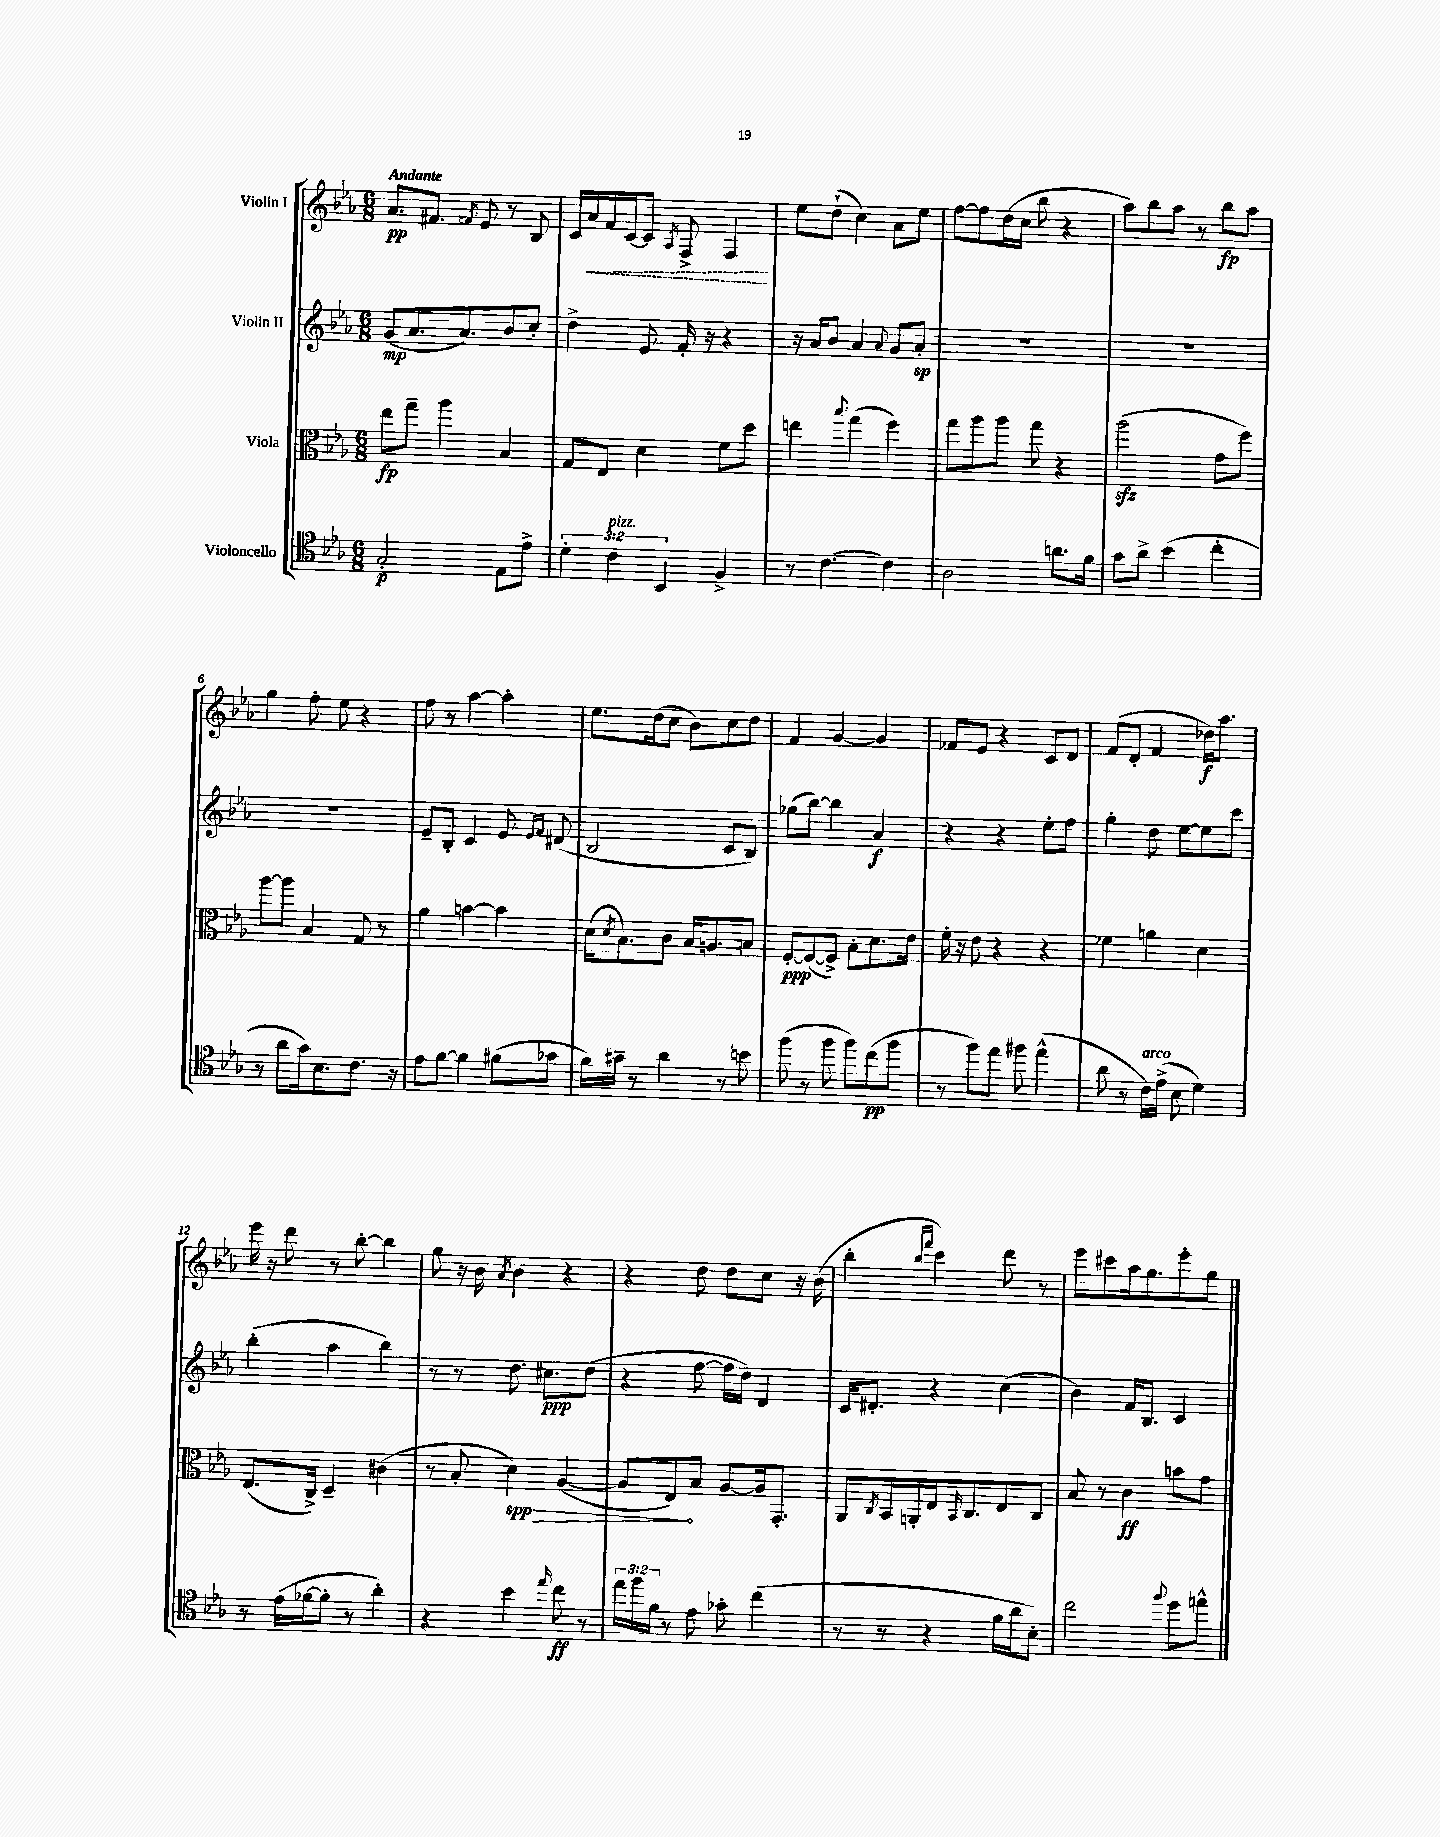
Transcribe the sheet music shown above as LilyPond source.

<<
\new StaffGroup <<
\new Staff = "s0" \with { instrumentName = "Violin I" } {
    \clef treble \key ees \major \numericTimeSignature \time 6/8 \tempo "Andante"
    aes'8.\pp fis'8. \acciaccatura { f'8 } ees'8 r8 bes8 |
    c'16 \once \override Hairpin.style = #'dashed-line aes'16\< f'16 c'16~ c'8 \acciaccatura { aes8 } f8-> f4\! |
    ees''8 d''8-!( c''4) aes'8 ees''8 |
    f''8~ f''8 d''16( c''16 bes''8 r4 |
    aes''8) bes''8 aes''8 r8 bes''8\fp aes''8 |
    g''4 f''8-. ees''8 r4 |
    f''8 r8 aes''4~ aes''4-. |
    ees''8. d''16( c''8 bes'8) c''8 d''8 |
    f'4 g'4~ g'4 |
    fes'8 ees'8 r4 c'8 d'8 |
    f'8( d'8-. f'4 des''16\f) aes''8. |
    ees'''16 r16 d'''8 r8 bes''8~-. bes''4 |
    g''8 r16 bes'16 \acciaccatura { aes'8 } bes'4 r4 |
    r4 d''8 d''8 c''8 r16 bes'16( |
    bes''4-. \grace { bes''16 f'''16 } c'''4) d'''8 r8 |
    ees'''8 cis'''8 aes''16 g''8. ees'''8-. g''8 \bar "|." |
}
\new Staff = "s1" \with { instrumentName = "Violin II" } {
    \clef treble \key ees \major \numericTimeSignature \time 6/8
    g'8\mp( aes'8. aes'8.) bes'8 c''8-. |
    d''4-> ees'8 f'16-. r16 r4 |
    r16 aes'16 bes'8 aes'4 \appoggiatura { aes'8 } g'8 aes'8-.\sp |
    R2. |
    R2. |
    R2. |
    ees'8-- bes8-. c'4 ees'8 \grace { ees'16 f'16 } dis'8( |
    bes2 c'8 bes8) |
    ges''8( bes''8~) bes''4 aes'4\f |
    r4 r4 ees''8-. f''8 |
    g''4-. d''8 ees''8~ ees''8 c'''8 |
    bes''4-.( aes''4 bes''4) |
    r8 r8 d''8. cis''8.\ppp d''8( |
    r4 f''8~ f''16 d''16) d'4 |
    c'16 dis'8.-. r4 c''4( |
    bes'4) f'16 bes8. c'4 \bar "|." |
}
\new Staff = "s2" \with { instrumentName = "Viola" } {
    \clef alto \key ees \major \numericTimeSignature \time 6/8
    ees''8\fp g''8-- aes''4 bes4 |
    g8 ees8 d'4 f'8 d''8 |
    e''4 \appoggiatura { bes''8 } g''4( f''4) |
    g''8 aes''8 aes''8 g''8 r4 |
    aes''2\sfz( g'8 f''8) |
    aes''8~ aes''8 bes4 g8 r8 |
    aes'4 b'4~ b'4 |
    d'16( \acciaccatura { d'8 } bes8.) c'8 bes16 a8. b8 |
    f8~-.\ppp f8~( f8->) bes8-. d'8. ees'16 |
    f'16-. r16 ees'8 r4 r4 |
    fes'4 a'4 d'4 |
    ees8.( c16->) d4-- cis'4( |
    r8 bes8-. \once \override Hairpin.circled-tip = ##t d'4\spp\>) aes4~( |
    aes8 ees8\!) bes8 aes8~ aes16 g,8.-. |
    aes,8 \acciaccatura { c8 } bes,16 a,16-. ees16 \grace { bes,16 } c8. ees8 c8 |
    bes8 r8 c'4\ff b'8 g'8 \bar "|." |
}
\new Staff = "s3" \with { instrumentName = "Violoncello" } {
    \clef tenor \key ees \major \numericTimeSignature \time 6/8 \override Staff.TupletNumber.text = #tuplet-number::calc-fraction-text
    g2-.\p ees8 ees'8-> |
    \tuplet 3/2 { d'4-. c'4^\markup { \italic "pizz." } bes,4 } f4-> |
    r8 c'4.~ c'4 |
    aes2 a'8. f'16 |
    g'8 aes'8-> bes'4( c''4-. |
    r8 aes'8 g'16) bes8. c'8. r16 |
    ees'8 f'8~ f'4 fis'8( ges'8 |
    f'16) gis'16-- r8 aes'4 r8 b'8 |
    f''8( r8 f''8 f''8) c''8\pp( f''8 |
    r8 f''8) ees''8 fis''8 ees''4-^( |
    aes'8 r8 c'16^\markup { \italic "arco" }) ees'16->( bes8 d'4) |
    r8 ees'16( fes'16~ fes'8-. r8 aes'4-.) |
    r4 bes'4 \grace { ees''16 } c''8\ff r8 |
    \tuplet 3/2 { ees''16 f''16 f'16 } r8 ees'8 ges'8-. c''4( |
    r8 r8 r4 f'16 aes'16 bes8-.) |
    c''2 \appoggiatura { f''8 } d''8 e''8-^ \bar "|." |
}
>>
>>
